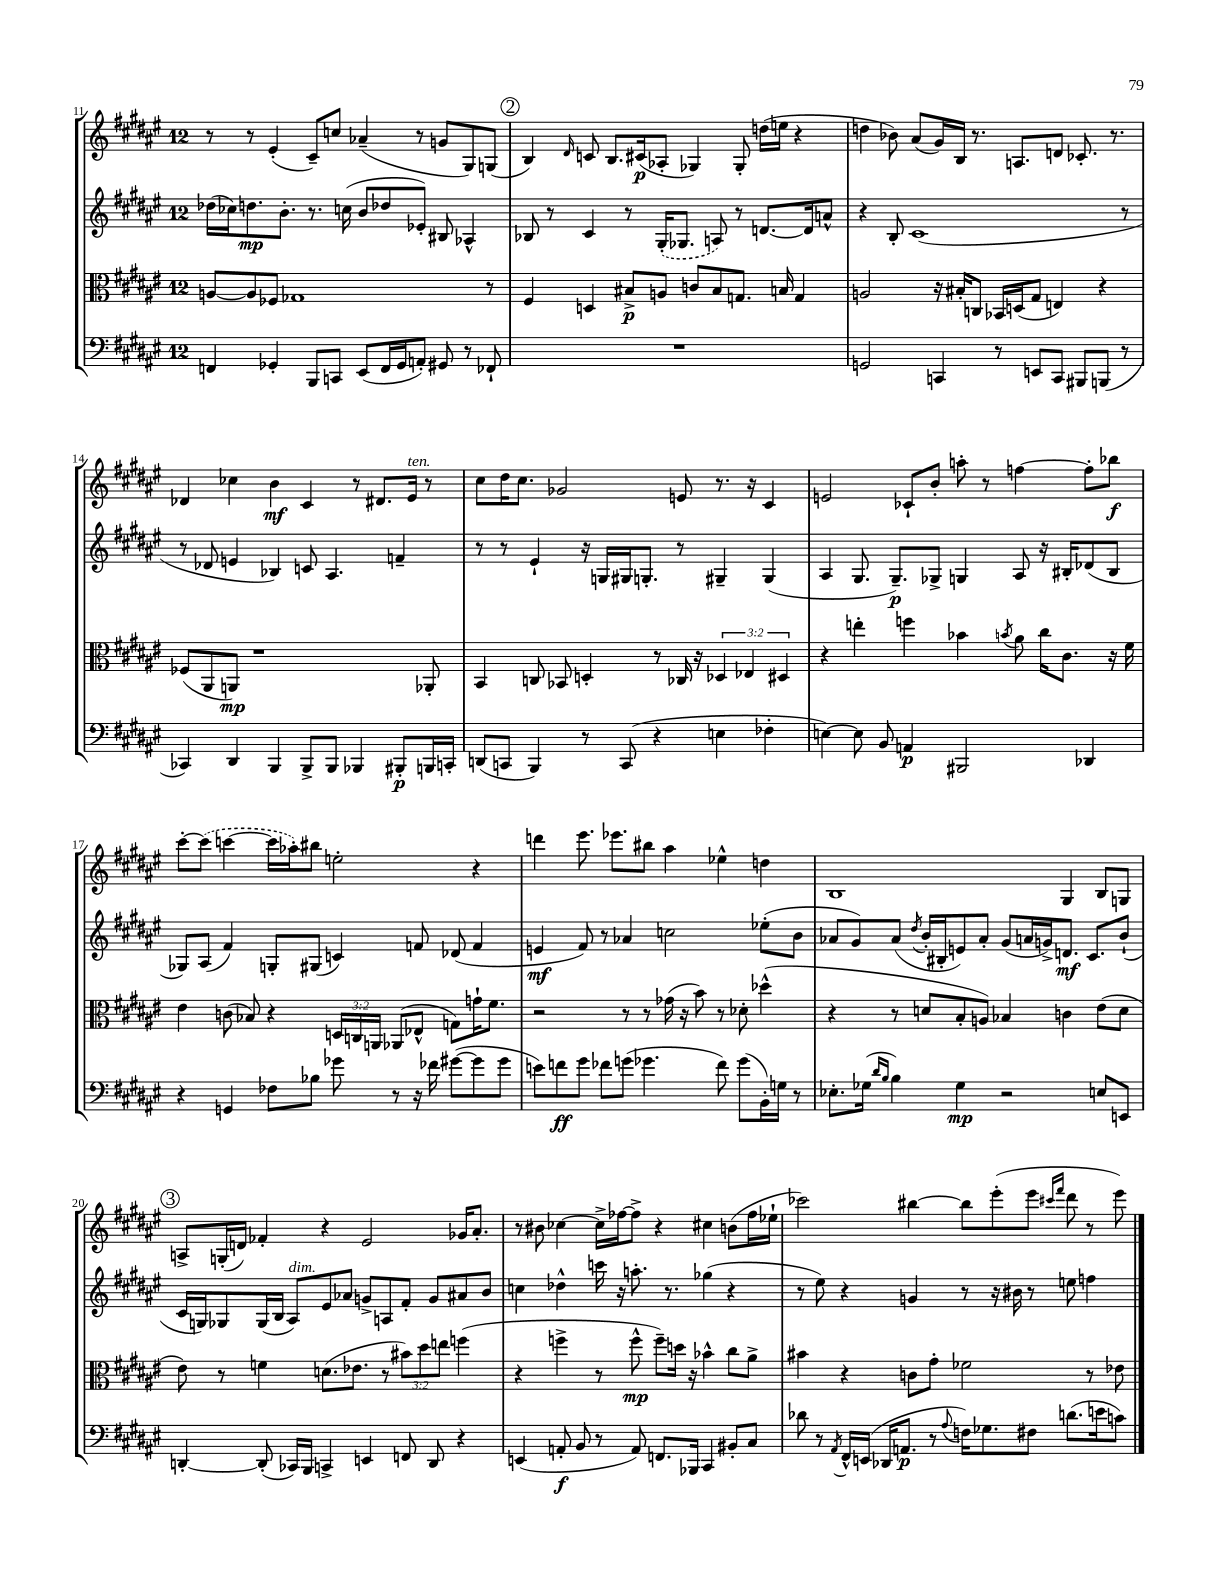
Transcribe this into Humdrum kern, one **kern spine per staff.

**kern	**dynam	**kern	**dynam	**kern	**dynam	**kern	**dynam
*part4	*part4	*part3	*part3	*part2	*part2	*part1	*part1
*staff4	*staff4	*staff3	*staff3	*staff2	*staff2	*staff1	*staff1
*clefF4	*	*clefC3	*	*clefG2	*	*clefG2	*
*k[f#c#g#d#a#e#]	*	*k[f#c#g#d#a#e#]	*	*k[f#c#g#d#a#e#]	*	*k[f#c#g#d#a#e#]	*
*M12/8	*	*M12/8	*	*M12/8	*	*M12/8	*
=11	=11	=11	=11	=11	=11	=11	=11
4FFn/	.	[8An/L	.	(16dd-X\LL	.	8r	.
.	.	.	.	16cc-X\J)	.	.	.
.	.	8A/]	.	8.ddn\	mp	8r	.
4GG-X'/	.	8F-X/J	.	.	.	(4e#'/	.
.	.	.	.	8.b'\J	.	.	.
.	.	1G-X	.	.	.	.	.
8BBB/L	.	.	.	8.r	.	8c#~/L)	.
8CCn/J	.	.	.	.	.	8ccn/J	.
.	.	.	.	(16ccn\	.	.	.
(8EE#/L	.	.	.	8b/L	.	(4a-X~/	.
16FF/L	.	.	.	8dd-X/	.	.	.
16GG-/J	.	.	.	.	.	.	.
8AAn'/J)	.	.	.	8e-X'/J)	.	8r	.
8GG#X/	.	.	.	8B#X/	.	8gn/L	.
8r	.	.	.	4A-X^^/	.	8G#/)	.
8FF-X`/	.	8r	.	.	.	(8Gn/J	.
!!LO:REH:place=s1:t=2
=12	=12	=12	=12	=12	=12	=12	=12
1.r	.	4F#/	.	8B-X/	.	4B/)	.
.	.	.	.	8r	.	.	.
.	.	.	.	.	.	16qqd#/	.
.	.	4Dn/	.	4c#/	.	8cn/	.
.	.	.	.	.	.	8.B/L	.
.	.	8B#X^/L	p	8r	.	.	.
.	.	.	.	.	.	(16c#X/k	p
.	.	8An/J	.	(16G#'/KL	.	8A-X'/J	.
.	.	.	.	8.G-X/J	.	.	.
.	.	8cn/L	.	.	.	4G-X/)	.
.	.	8B#/	.	8An/)	.	.	.
.	.	8.Gn/J	.	8r	.	8G-'/	.
.	.	.	.	[8.dn/L	.	(16ddn\LL	.
.	.	16Bn/	.	.	.	16een\JJ	.
.	.	4G/	.	.	.	4r	.
.	.	.	.	16d/k]	.	.	.
.	.	.	.	8an^^/J	.	.	.
=13	=13	=13	=13	=13	=13	=13	=13
2GGn/	.	2An/	.	4r	.	4ddn\	.
.	.	.	.	8B'/	.	8b-X\)	.
.	.	.	.	(1c#	.	(8a#/L	.
4CCn/	.	16r	.	.	.	16g#/L)	.
.	.	16B#X'/KL	.	.	.	16B/JJ	.
.	.	8Cn/J	.	.	.	8.r	.
8r	.	16BB-X/LL	.	.	.	.	.
.	.	(16Dn/J	.	.	.	8.An/L	.
8EEn/L	.	8G#/J	.	.	.	.	.
8CC/J	.	4En/)	.	.	.	8dn/J	.
8BBB#X/L	.	.	.	.	.	8.c-X'/	.
(8BBBn/J	.	4r	.	.	.	.	.
.	.	.	.	.	.	8.r	.
8r	.	.	.	8r	.	.	.
!!LO:LB:g=z
=14	=14	=14	=14	=14	=14	=14	=14
4CC-X/)	.	(8F-X/L	.	8r	.	4d-X/	.
.	.	8AA#/	.	8d-X/	.	.	.
4DD#/	.	8AAn/J)	mp	4en/	.	4cc-X\	.
.	.	1r	.	.	.	.	.
4BBB/	.	.	.	4B-X/)	.	4b\	mf
8BBB^/L	.	.	.	8cn/	.	4c#/	.
8BBB/J	.	.	.	4.A#/	.	.	.
4BBB-X/	.	.	.	.	.	8r	.
.	.	.	.	.	.	8.d#X/L	.
8BBB#X'/L	p	.	.	4fn~/	.	.	.
!	!	!	!	!	!	!LO:TX:a:i:t=ten.	!
.	.	.	.	.	.	16e#/Jk	.
16BBBn/L	.	8AA-X'/	.	.	.	8r	.
16CCn'/JJ	.	.	.	.	.	.	.
=15	=15	=15	=15	=15	=15	=15	=15
(8DDn/L	.	4BB/	.	8r	.	8cc#\L	.
8CCn/J	.	.	.	8r	.	16dd#\K	.
.	.	.	.	.	.	8.cc#\J	.
4BBB/)	.	8Cn/	.	4e#`/	.	.	.
.	.	8BB-X/	.	.	.	2g-X/	.
8r	.	4Dn'/	.	16r	.	.	.
.	.	.	.	16Gn/LL	.	.	.
(8CC/	.	.	.	16G#X/J	.	.	.
.	.	.	.	8.Gn'/J	.	.	.
4r	.	8r	.	.	.	.	.
.	.	16C-X/	.	8r	.	8en/	.
.	.	16r	.	.	.	.	.
4En\	.	6D-X/	.	4G#X~/	.	8.r	.
.	.	6E-X/	.	.	.	.	.
.	.	.	.	.	.	16r	.
4F-X'\	.	.	.	(4G#/	.	4c#/	.
.	.	6D#X/	.	.	.	.	.
=16	=16	=16	=16	=16	=16	=16	=16
[4En\)	.	4r	.	4A#/	.	2en/	.
8E\]	.	4een'\	.	8.G#/	.	.	.
8BB/	.	.	.	.	.	.	.
.	.	.	.	8.G#~/L)	p	.	.
4AAn/	p	4ffn\	.	.	.	8c-X`/L	.
.	.	.	.	8G-X^/J	.	8b'/J	.
2BBB#X/	.	4b-X\	.	4Gn/	.	8aan'\	.
.	.	.	.	.	.	8r	.
.	.	8qbn/	.	.	.	.	.
.	.	8a#\	.	8A#/	.	[4ffn\	.
.	.	16cc#\KL	.	16r	.	.	.
.	.	8.c#\J	.	16B#X'/KL	.	.	.
4DD-X/	.	.	.	(8d-X/	.	8ff'\L]	.
.	.	16r	.	8B#/J	.	8bb-X\J	f
.	.	16f#\	.	.	.	.	.
!!LO:LB:g=z
=17	=17	=17	=17	=17	=17	=17	=17
4r	.	4e#\	.	8G-X/L)	.	[8ccc#'\L	.
.	.	.	.	(8A#/J	.	(8ccc#\J]	.
4GGn/	.	(8cn\	.	4f#/)	.	[4cccn\	.
.	.	8B-X/)	.	.	.	.	.
8F-X\L	.	4r	.	8Gn'/L	.	16ccc\LL]	.
.	.	.	.	.	.	16aa-X'\J)	.
8B-X\J	.	.	.	(8G#X/J	.	8bb#X\J	.
8g-X\	.	24Dn/LL	.	4cn/)	.	2een'\	.
.	.	24Cn/	.	.	.	.	.
.	.	24AAn/JJ	.	.	.	.	.
8r	.	(8AA-X/L	.	.	.	.	.
16r	.	8E-X^^/J	.	8fn/	.	.	.
16f-X\	.	.	.	.	.	.	.
([8g#X\L	.	8Gn\L)	.	(8d-X/	.	.	.
8g#\]	.	16gn`\K	.	4f/	.	4r	.
.	.	8.f#\J	.	.	.	.	.
8g#\J	.	.	.	.	.	.	.
=18	=18	=18	=18	=18	=18	=18	=18
8en\L)	.	2r	.	4en/	mf	4dddn\	.
8fn\	ff	.	.	.	.	.	.
8g#\J	.	.	.	8f#/)	.	8.eee#\	.
8f-X\L	.	.	.	8r	.	.	.
.	.	.	.	.	.	8.eee-X\L	.
(8gn\J	.	8r	.	4a-X/	.	.	.
4.g-X\	.	8r	.	.	.	8bb#X\J	.
.	.	(16g-X\	.	2ccn\	.	4aa#\	.
.	.	16r	.	.	.	.	.
.	.	8b\)	.	.	.	.	.
8f-\)	.	8r	.	.	.	4ee-X^^\	.
(8g-\L	.	8d-X'\	.	.	.	.	.
16BB'\L)	.	(4dd-X^^\	.	(8ee-X'\L	.	4ddn\	.
16Gn\JJ	.	.	.	.	.	.	.
8r	.	.	.	8b\J	.	.	.
=19	=19	=19	=19	=19	=19	=19	=19
8.E-X'\L	.	4r	.	8a-X/L	.	1B	.
.	.	.	.	8g#/)	.	.	.
(16G-X\Jk	.	.	.	.	.	.	.
16qqd#/LL	.	.	.	.	.	.	.
16qqB/JJ	.	.	.	.	.	.	.
4B\)	.	8r	.	(8a-/J	.	.	.
.	.	.	.	8qdd#/	.	.	.
.	.	8dn/L	.	16b'/LL	.	.	.
.	.	.	.	16B#X'/J	.	.	.
4G-\	mp	8B'/	.	8en/)	.	.	.
.	.	8An/J)	.	8a-'/J	.	.	.
2r	.	4B-X/	.	(8g#/L	.	.	.
.	.	.	.	16an/L	.	.	.
.	.	.	.	16gn^/J)	.	.	.
.	.	4cn\	.	8.dn/J	mf	4G#/	.
.	.	.	.	8.c#/L	.	.	.
8En/L	.	(8e#\L	.	.	.	8B/L	.
8EEn/J	.	8d\J	.	(8b`/J	.	8Gn/J	.
!!LO:LB:g=z
!!LO:REH:place=s1:t=3
=20	=20	=20	=20	=20	=20	=20	=20
[4DDn'/	.	8e#\)	.	16c#/LL	.	8An^/L	.
.	.	.	.	16Gn/J)	.	.	.
.	.	8r	.	8G-X/	.	(16Gn'/L	.
.	.	.	.	.	.	16dn/JJ)	.
(8DD'/]	.	4fn\	.	(16G-/L	.	4f-X'/	.
.	.	.	.	16B/JJ	.	.	.
!	!	!	!	!LO:TX:a:i:t=dim.	!	!	!
16CC-X/LL)	.	.	.	8A#/L)	.	.	.
16BBB/JJ	.	.	.	.	.	.	.
4CCn^/	.	(8.dn\L	.	8e#/	.	4r	.
.	.	.	.	8a-X/J	.	.	.
.	.	8.e-X\J	.	.	.	.	.
4EEn/	.	.	.	8gn^/L	.	2e#/	.
.	.	8r	.	8An/	.	.	.
8FFn/	.	12b#X\L)	.	8f#'/J	.	.	.
.	.	12dd#\	.	.	.	.	.
8DD/	.	.	.	8g/L	.	.	.
.	.	12een\J	.	.	.	.	.
4r	.	(4ffn\	.	8a#X/	.	16g-X/KL	.
.	.	.	.	.	.	8.a#'/J	.
.	.	.	.	8b/J	.	.	.
=21	=21	=21	=21	=21	=21	=21	=21
(4EEn/	.	4r	.	4ccn\	.	8r	.
.	.	.	.	.	.	8b#X\	.
8AAn'/	f	4ffn^\	.	4dd-X^^\	.	[4cc-X\	.
8BB/	.	.	.	.	.	.	.
8r	.	8r	.	16cccn\	.	16cc-^\LL]	.
.	.	.	.	16r	.	[16ff-X\J	.
8AA/)	.	8ff^^\	mp	8.aan'\	.	8ff-^\J]	.
8.FFn/L	.	8ff~\L)	.	.	.	4r	.
.	.	.	.	8.r	.	.	.
.	.	16ddn\Jk	.	.	.	.	.
16BBB-X/Jk	.	16r	.	.	.	.	.
4CC#/	.	4b-X^^\	.	(4gg-X\	.	4cc#X\	.
8BB#X'/L	.	8cc#\L	.	4r	.	(8bn\L	.
8C#/J	.	8a#^\J	.	.	.	16ff-\L	.
.	.	.	.	.	.	16ee-X`\JJ	.
=22	=22	=22	=22	=22	=22	=22	=22
8d-X\	.	4b#X\	.	8r	.	2ccc-X\)	.
8r	.	.	.	8ee#\)	.	.	.
8qAA#/	.	.	.	.	.	.	.
16FF#^^/LL	.	4r	.	4r	.	.	.
(16EEn/JJ	.	.	.	.	.	.	.
16DD-X/KL	.	.	.	.	.	.	.
8.AAn/J	p	.	.	.	.	.	.
.	.	8cn\L	.	4gn/	.	[4bb#X\	.
8r	.	8g#'\J	.	.	.	.	.
8qqA#/	.	.	.	.	.	.	.
16Fn\KL)	.	2f-X\	.	8r	.	8bb#\L]	.
8.G-X\	.	.	.	.	.	.	.
.	.	.	.	16r	.	(8eee#'\	.
.	.	.	.	16b#X\	.	.	.
8F#X\J	.	.	.	8r	.	8eee#\J	.
.	.	.	.	.	.	16qqccc#X/LL	.
.	.	.	.	.	.	16qqfff#/JJ	.
(8.dn\L	.	.	.	8een\	.	8ddd#\	.
.	.	8r	.	4ffn\	.	8r	.
16en\k	.	.	.	.	.	.	.
8cn\J)	.	8e-X\	.	.	.	8eee#\)	.
==	==	==	==	==	==	==	==
*-	*-	*-	*-	*-	*-	*-	*-
